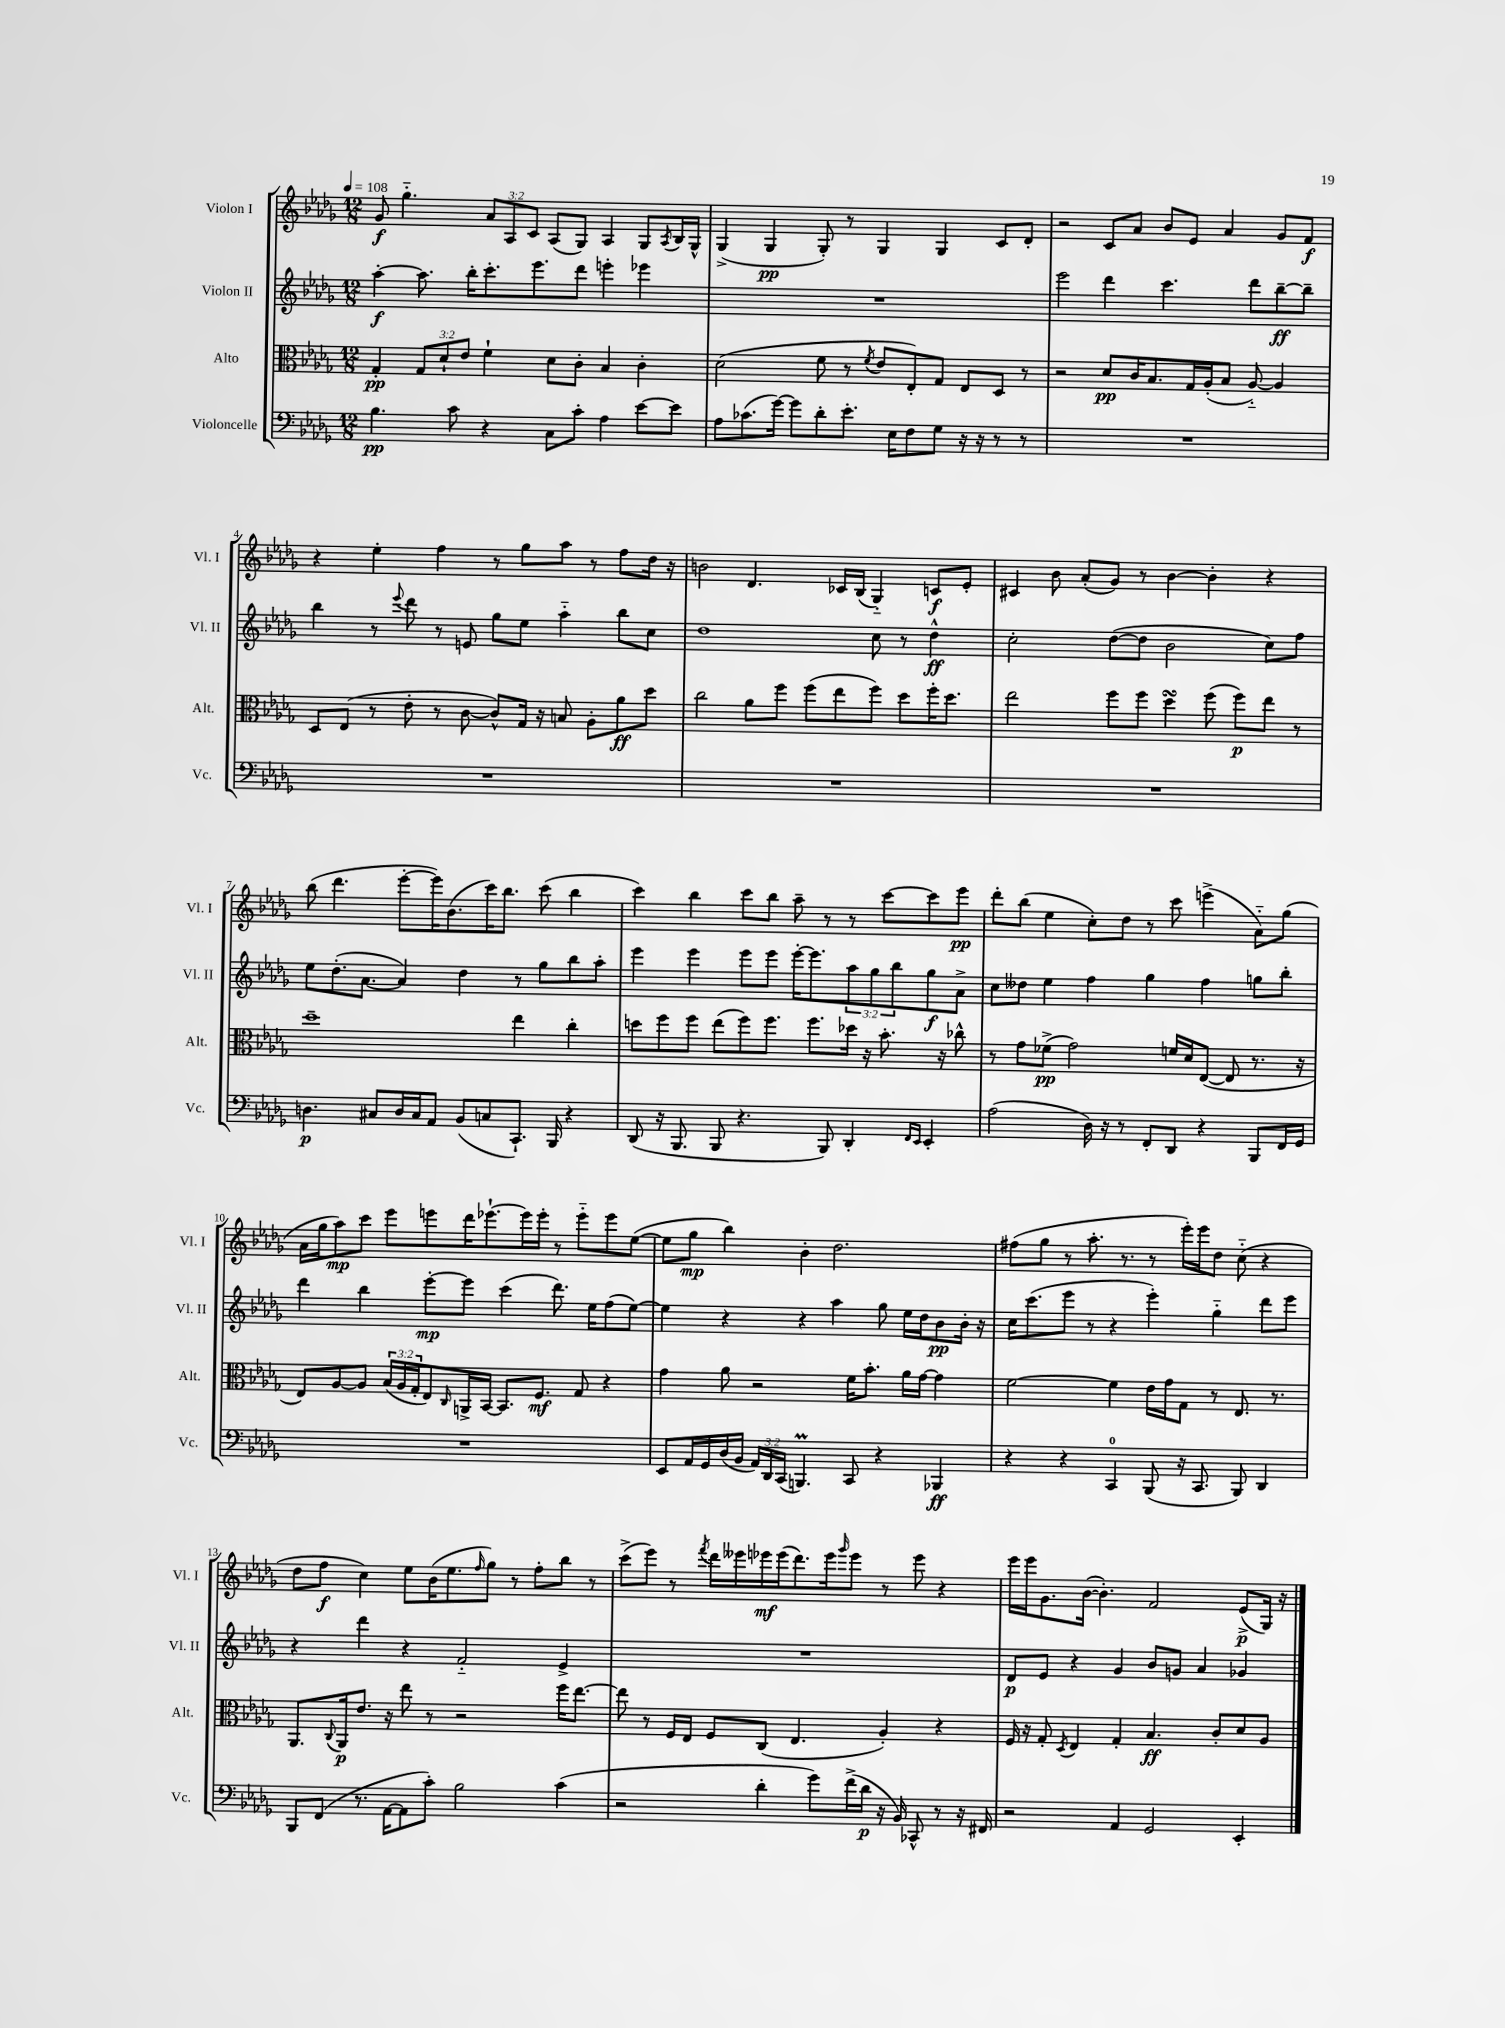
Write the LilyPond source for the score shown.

<<
\new StaffGroup <<
\new Staff = "s0" \with { instrumentName = "Violon I" shortInstrumentName = "Vl. I" } {
    \clef treble \key des \major \numericTimeSignature \time 12/8 \override Staff.TupletNumber.text = #tuplet-number::calc-fraction-text \tempo 4 = 108
    ges'8\f ges''4.-_ \tuplet 3/2 { aes'8 aes8 c'8 } aes8( ges8) aes4 ges8 \acciaccatura { aes8 } bes16 ges16-^ |
    ges4->( ges4\pp ges8-.) r8 ges4 ges4 c'8 des'8-. |
    r2 c'8 aes'8 bes'8 ees'8 aes'4 ges'8 f'8\f |
    r4 ees''4-. f''4 r8 ges''8 aes''8 r8 f''8 des''16 r16 |
    b'2 des'4. ces'16 bes16( ges4-_) c'8\f ees'8-. |
    cis'4 bes'8 aes'8-.( ges'8) r8 bes'4~ bes'4-. r4 |
    bes''8( des'''4. ees'''8~-. ees'''16) bes'8.( c'''16) bes''8. c'''8( bes''4 |
    c'''4) bes''4 c'''8 bes''8 aes''8-- r8 r8 c'''8~ c'''8 ees'''8\pp |
    des'''8-. bes''8( ees''4 c''8-.) des''8 r8 c'''8 e'''4->( aes'8-_) ges''8( |
    aes'16 ges''16 aes''8\mp) c'''8 ees'''8 e'''8 des'''16 ees'''8.~-! ees'''16 ees'''16-. r8 ees'''8-_ ees'''8 ees''8~( |
    ees''8 ges''8\mp bes''4) bes'4-. des''2. |
    fis''8( ges''8 r8 aes''8.-. r8. r8 ees'''16-.) ees'''16 des''8 c''8-_( r4 |
    des''8 f''8\f c''4) ees''8 bes'16( ees''8. \grace { f''16 } ges''8) r8 f''8-. bes''8 r8 |
    c'''8->( ees'''8) r8 \acciaccatura { f'''8 } des'''16 eeses'''16 ees'''16\mf ees'''16( des'''8.) ees'''16 \grace { ges'''16 } ees'''8 r8 ees'''8 r4 |
    ees'''16 ees'''16 ges'8. bes'16~( bes'4.-.) f'2 ees'8->\p( ges16) r16 \bar "|." |
}
\new Staff = "s1" \with { instrumentName = "Violon II" shortInstrumentName = "Vl. II" } {
    \clef treble \key des \major \numericTimeSignature \time 12/8 \override Staff.TupletNumber.text = #tuplet-number::calc-fraction-text
    aes''4~-.\f aes''8. bes''16-. c'''8.-. ees'''8. des'''8 e'''4-. ees'''4 |
    R1. |
    ees'''2 des'''4 c'''4. des'''8 bes''8~--\ff bes''8-- |
    bes''4 r8 \appoggiatura { ees'''8 } des'''8 r8 e'8 ges''8 ees''8 aes''4-_ bes''8 c''8 |
    des''1 c''8 r8 des''4-^\ff |
    c''2-. des''8~( des''8 bes'2 c''8) f''8 |
    ees''8 des''8.-.( aes'8.~ aes'4) des''4 r8 ges''8 bes''8 aes''8-. |
    ees'''4 ees'''4 ees'''8 ees'''8 ees'''16~-. ees'''8. \tuplet 3/2 { aes''8 ges''8 bes''8 } ges''8\f aes'8-> |
    c''8 deses''8 ees''4 f''4 ges''4 f''4 g''8 bes''8-. |
    des'''4 bes''4 ees'''8~-.\mp ees'''8 c'''4( des'''8.) ees''16 f''8( ees''8~) |
    ees''4 r4 r4 aes''4 ges''8 ees''16 des''16 bes'8\pp bes'16-. r16 |
    c''16 c'''8.( ees'''8 r8 r4 ees'''4-.) ges''4-_ des'''8 ees'''8 |
    r4 des'''4 r4 f'2-_ ees'4-> |
    R1. |
    des'8\p ees'8 r4 ges'4 bes'8 g'8 aes'4 ges'4 \bar "|." |
}
\new Staff = "s2" \with { instrumentName = "Alto" shortInstrumentName = "Alt." } {
    \clef alto \key des \major \numericTimeSignature \time 12/8 \override Staff.TupletNumber.text = #tuplet-number::calc-fraction-text
    ges4-.\pp \tuplet 3/2 { ges8 des'8-! ees'8 } f'4-! des'8 c'8-. bes4 c'4-. |
    des'2( f'8 r8 \acciaccatura { f'8 } ees'8 ees8-.) ges8 ees8 des8 r8 |
    r2 des'8\pp c'16 bes8. ges16 aes16-.( bes8 aes8~-_) aes4 |
    des8 ees8( r8 ees'8-. r8 c'8~ c'8-^) ges16 r16 b8 aes8-. aes'8\ff des''8 |
    c''2 aes'8 f''8 f''8( ees''8 f''8) des''8 f''16-. des''8. |
    ees''2 f''8 f''8 des''4\turn f''8( f''8\p) ees''8 r8 |
    des''1-- ees''4 c''4-. |
    d''8 f''8 f''8 ees''8( f''8) f''8. f''8. des''16 r16 bes'8.-. r16 ces''8-^ |
    r8 ges'8 fes'8->\pp( ges'2) f'16 des'16 ees8~( ees8 r8. r16 |
    ees8) aes8~ aes8 \tuplet 3/2 { bes16( aes16 ges16-. } ees8) \grace { c16 } a,16-> bes,16~ bes,8. f8.\mf ges8 r4 |
    ges'4 aes'8 r2 f'16 bes'8.-. aes'16 ges'16~ ges'4 |
    f'2~ f'4 ees'16 ges'16 ges8 r8 ees8. r8. |
    aes,8. \appoggiatura { c8 } aes,16\p ees'8. r16 ees''8 r8 r2 f''16 ees''8.~ |
    ees''8 r8 f16 ees16 f8 c8( ees4. aes4-.) r4 |
    f16 r16 ges8-. \acciaccatura { des8 } ees4 ges4-. bes4.\ff c'8-. des'8 aes8 \bar "|." |
}
\new Staff = "s3" \with { instrumentName = "Violoncelle" shortInstrumentName = "Vc." } {
    \clef bass \key des \major \numericTimeSignature \time 12/8 \override Staff.TupletNumber.text = #tuplet-number::calc-fraction-text
    bes4.\pp c'8 r4 c8 c'8-. aes4 ees'8~ ees'8 |
    aes8 ces'8.( ges'16~) ges'8 des'8-. ees'8.-. ees16 f8 ges8 r16 r16 r8 r8 |
    R1. |
    R1. |
    R1. |
    R1. |
    d4.\p cis8 d16 cis16 aes,8 bes,8( c8 c,8.-!) bes,,16 r4 |
    des,8( r16 bes,,8. bes,,8 r4. bes,,8) des,4-. \grace { f,16 ees,16 } ees,4-. |
    aes2( des16) r16 r8 f,8-. des,8 r4 bes,,8 f,16 ges,16 |
    R1. |
    ees,8 aes,16 ges,16 des16( bes,16 \tuplet 3/2 { aes,16) des,16 c,16( } b,,4.\prall) c,8 r4 bes,,4\ff |
    r4 r4 c,4-0 bes,,8( r16 c,8. bes,,8) des,4 |
    bes,,8 f,8( r8. aes,16~ aes,8 c'8-.) bes2 c'4( |
    r2 des'4-. ges'8) f'16->( des'16\p r16 bes,16) ces,8-^ r8 r16 fis,16 |
    r2 aes,4 ges,2 ees,4-. \bar "|." |
}
>>
>>
